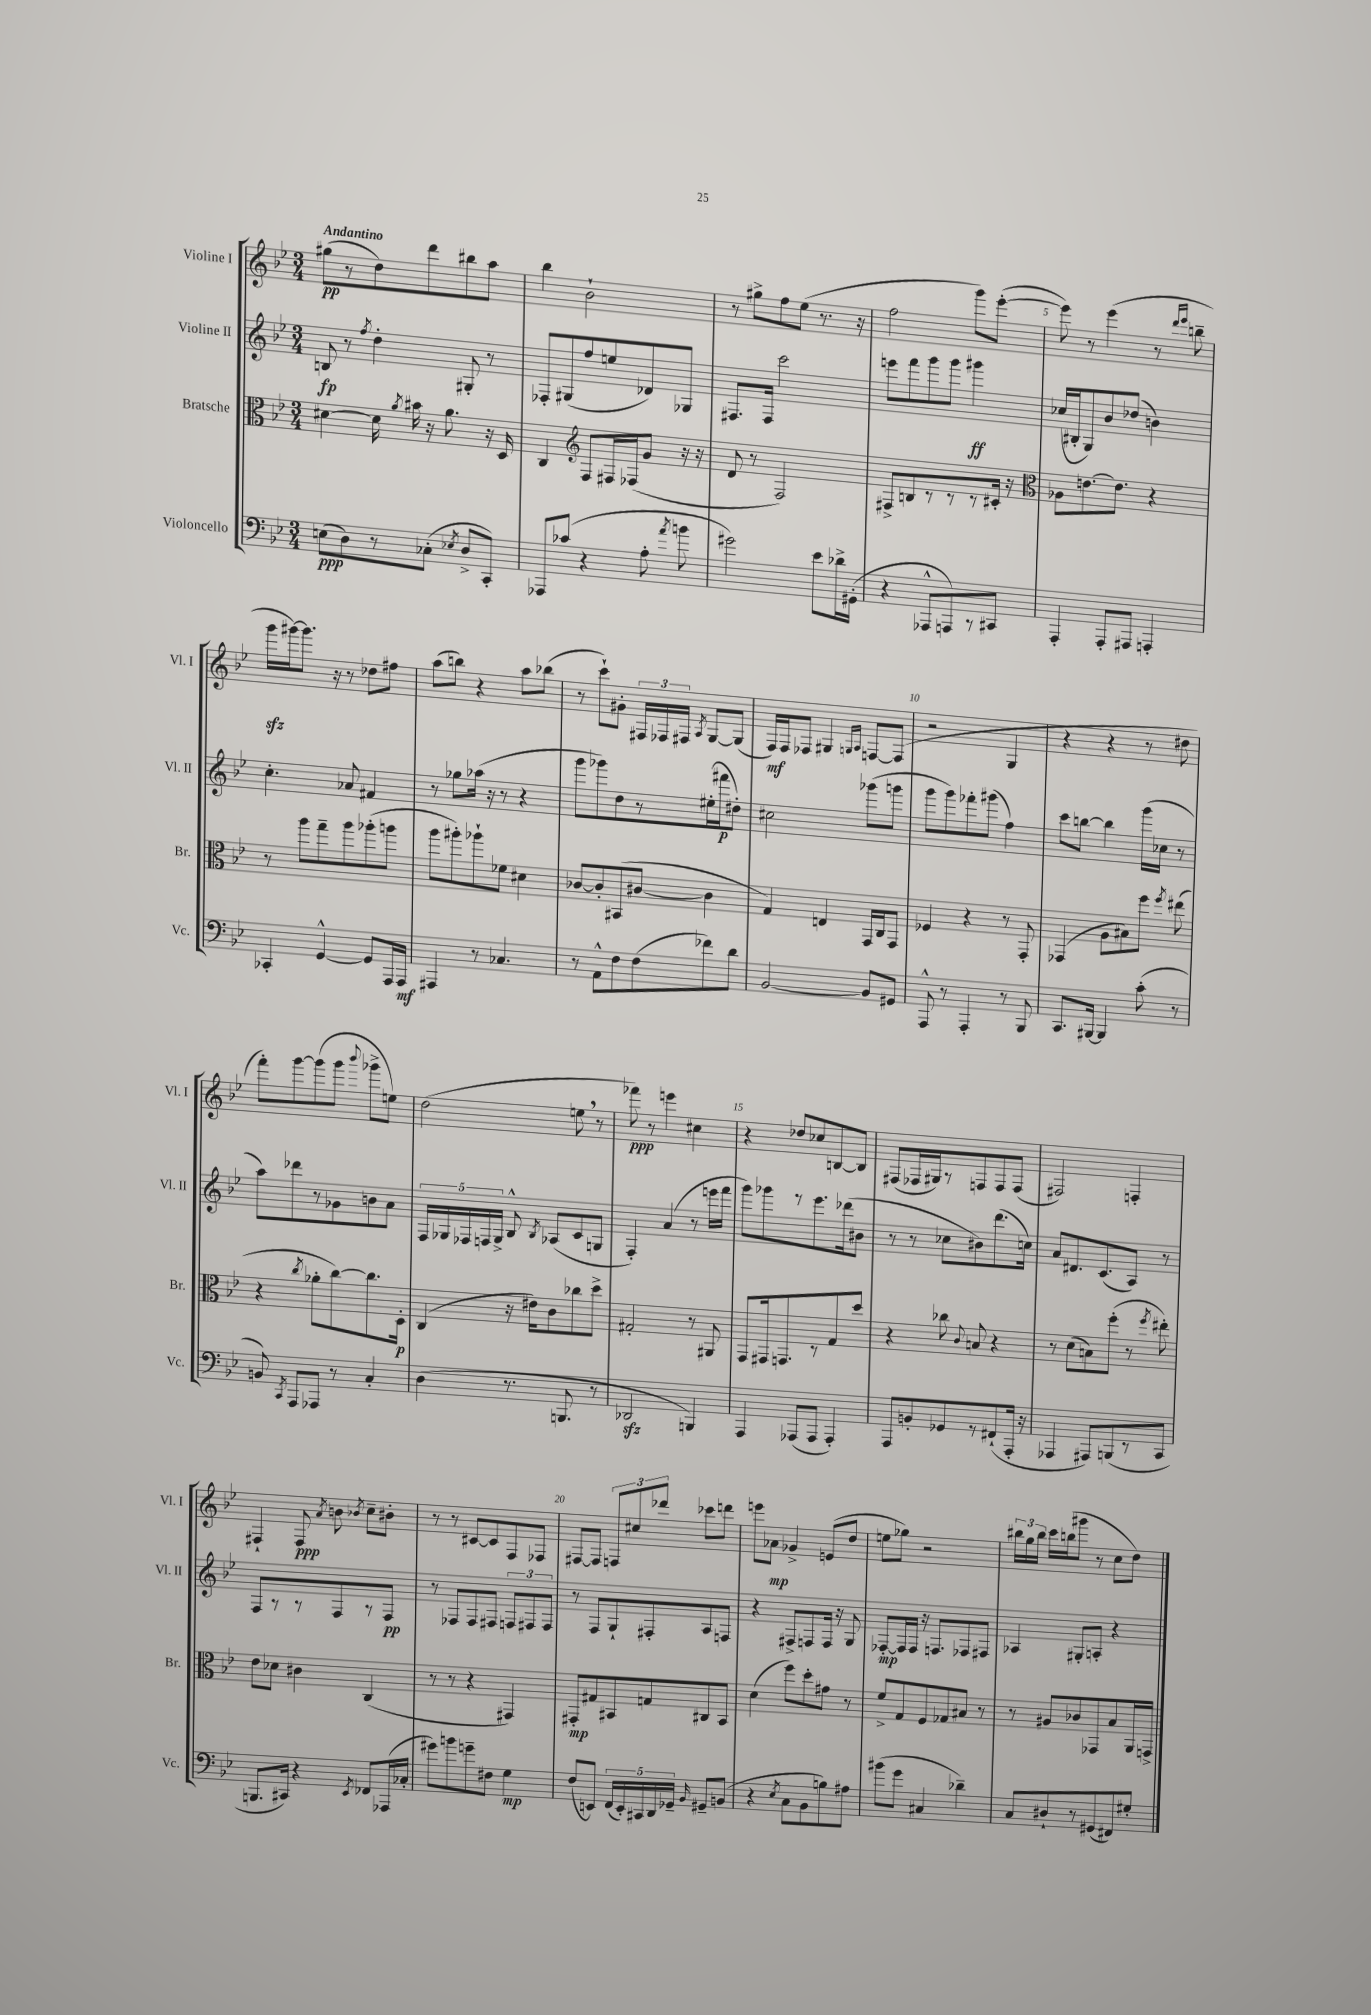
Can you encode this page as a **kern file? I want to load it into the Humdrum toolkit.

**kern	**kern	**kern	**kern
*staff4	*staff3	*staff2	*staff1
*clefF4	*clefC3	*clefG2	*clefG2
*k[b-e-]	*k[b-e-]	*k[b-e-]	*k[b-e-]
*M3/4	*M3/4	*M3/4	*M3/4
(8E\L	[4d#\	8B/	(8gg#\L
8D\)	.	8r	8r
.	.	8qff/	.
8r	16d#\]	4dd'\	8dd\)
.	8qa/	.	.
.	16b#\	.	.
(8C-'\J	16r	.	8ddd\
.	8.a\	.	.
8qE-/	.	.	.
8D^/L	.	8G#'/	8bb#\
8CC'/J)	16r	8r	8aa\J
.	16D/	.	.
=	=	=	=
8AAA-/L	4C/	8F-'/L	4bb-\
(8c-/J	.	(8G#/	.
*	*clefG2	*	*
4r	8F/L	8ff/	2b-`\
.	16F#/L	8ee/	.
.	(16F-/J	.	.
8A'\	8g/J	8d-/)	.
8qa/	.	.	.
8b\	16r	8G-/J	.
.	16r	.	.
=	=	=	=
2g#\)	8d/	8.F#/L	8r
.	8r	.	8gg#^\L
.	.	16F#/Jk	.
.	2F/)	2ccc\	8ff\
.	.	.	(8ee-\J
8e-\L	.	.	8.r
16d-^\L	.	.	.
(16GG#'\JJ	.	.	16r
=	=	=	=
4r	8F#^/L	8eee\L	2ff\
.	8B/	8fff\	.
8AAA-^^/L	8r	8ggg\	.
8AAA/)	8r	8ggg\J	.
8r	8r	4ggg#\	8ggg\L)
8CC#/J	16c#'/Jk	.	([8eee-'\J
.	16r	.	.
=	=	=	=
*	*clefC3	*	*
4AAA'/	8A-\L	(16cc-/LL	8eee-\])
.	.	16B#'/J	.
.	[8.e\	8G/)	8r
8AAA'/L	.	8b-/	(4eee-\
.	8.e\]J	.	.
8AAA#/J	.	(8dd-/J	.
4AAA'/	4r	4b\)	8r
.	.	.	16qqddd/LL
.	.	.	16qqeee-/JJ
.	.	.	8bb~\
=	=	=	=
4CC-'/	8r	4.cc'\	16ggg\LL
.	.	.	[16ggg#\J)
.	8aa\L	.	8.ggg#\]J
[4GG^^/	8gg~\	.	.
.	.	.	16r
.	8aa\	8a-/	8r
8GG/]L	(8aa-'\	4f#/	8dd-\L
16AAA/L	8aa\J	.	8ff#\J
16AAA/JJ	.	.	.
=	=	=	=
4AAA#/	8aa\L	8r	(8aa\L
.	8aa#'\)	8gg-\L	8bb\J)
8r	8aa-`\	(16aa-\Jk	4r
.	.	16r	.
4.C-/	8f-\J	8r	.
.	4d#\	4r	8aa\L
.	.	.	(8bb-\J
=	=	=	=
8r	[8c-/L	8ggg\L	8r
8AA^^\L	8c-'/]	8ggg-\)	8ccc`\L)
8F\	(8BB#/	8dd\	8g#'\J
(8F\	[8c#/J	8r	24F#/LL
.	.	.	24F-/
.	.	.	24F#/JJ
.	.	.	8qA/
8f-\)	4c#\]	(16ee#'\L	[8G/L
.	.	16fff#\J	.
8d\J	.	8dd#'\J)	(8G/]J
=	=	=	=
[2BB-/	4G/)	2cc#\	16F/LL)
.	.	.	16F/J
.	.	.	8F-/J
.	4E/	.	4G#/
.	.	.	16qqG/LL
.	.	.	16qqA/JJ
8BB-/]L	16GG/LL	(8ggg-\L	[8F/L
.	16C/J	.	.
8GG#/J	8GG/J	8ggg\J	(8F/]J
=	=	=	=
8AAA^^/	4F-/	8ggg\L	2r
8r	.	8ggg\)	.
4AAA'/	4r	8fff-'\	.
.	.	(8ggg#\J	.
8r	8r	4ff\)	4G/
8BBB-/	8GG'/	.	.
=	=	=	=
8.CC/L	(4GG-/	8ccc\L	4r
.	.	[8bb\J	.
[16BBB#/Jk	.	.	.
4BBB#/]	8A\L	4bb\]	4r
.	8B#\)	.	.
(8c'\	8ff\J	(16ggg\LL	8r
.	.	16cc-\JJ	.
.	8qff/	.	.
8r	(8ee#\	8r	8dd#\
=	=	=	=
8BB/)	4r	8aa\L)	8fff'\L)
8qCC/	.	.	.
8AAA/L	.	8ddd-\	[8ggg\
.	8qcc/	.	.
8AAA-/J	8a-'\L	8r	(8ggg\]
8r	[8cc\)	8g-\	8ggg\J
.	.	.	8qqbbb-/
4C'/	8.cc\]	8b\	8ggg-^\L
.	.	8a\J	8ee\J)
.	16D'\Jk	.	.
=	=	=	=
(4D\	(4C/	20F/LL	(2dd\
.	.	20G-/	.
.	.	20F-/	.
.	.	20F/	.
.	.	20G-^/JJ	.
8.r	16r	8B-^^/	.
.	16e#\LK)	.	.
.	.	8qB-/	.
.	8c\	(8A-/L	.
8.BBB/	.	.	.
.	8cc-\	8c/	8ee\
8r	8dd^\J	8G/J	8r
=	=	=	=
2DD-/	2G#'/	4F'/)	8fff-\)
.	.	.	8r
.	.	(4a/	4eee\
4BBB/)	8r	8r	4cc#\
.	8AA#/	16eee\LL	.
.	.	16fff\JJ	.
=	=	=	=
4AAA/	8GG/L	8ggg\L)	4r
.	16GG#/k	8ggg-\	.
.	8.GG/	.	.
(8AAA-/L	.	8r	8dd-/L
8AAA-/J	8r	8.eee-\	8cc-/
4AAA-'/)	8G/	.	[8B/
.	.	(16ddd-\k	.
.	8dd/J	8b#\J	8B/]J
=	=	=	=
8AAA/L	4r	8r	(8F#/L
8BB'/	.	8r	16F-/L
.	.	.	16G#/J)
8GG-/	8cc-\	8cc-\L	8r
.	8qqc/	.	.
8r	8B/	8b#\)	8F/
(8FF#`/	4r	(8.ddd\	8F/
16AAA'/Jk	.	.	(8F/J
16r	.	16cc\Jk)	.
=	=	=	=
4AAA-/	8r	8a/L	2F#/)
.	(8d\L	8.d#/	.
8AAA#/L)	8B\)	.	.
.	.	(8.c/	.
(8BBB/	(8ff'\J	.	.
8r	8r	8A/J)	4F'/
.	8qff/	.	.
8CC/J	8ee#'\)	8r	.
=	=	=	=
8.BBB/L	8e-\L	8F/L	4F#`/
.	8d-\J	8r	.
16CC#/Jk)	.	.	.
4r	4c#\	8r	8F#/
.	.	.	8qa/
.	.	8F/	8b\
8qEE-/	.	.	8qb-/
8FF-/L	(4C/	8r	8cc~\L
(16AAA-/L	.	8F/J	8b#'\J
16C-'/JJ	.	.	.
=	=	=	=
8g#\L)	8r	8r	8r
8b\	8r	8F-/L	8r
8g~\	4r	8F-/	[8c#/L
8F#\J	.	8F#/J	8c#/]
4G\	4GG#/)	12F/L	8F/
.	.	12F#/	.
.	.	.	8F-/J
.	.	12F#/J	.
=	=	=	=
(8F/L	8GG#'/L	8r	[8F#/L
8EE/J)	8G#/	8F/L	8F#/]J
(20FF/LL	8BB#/	8G`/	12F/L
20EE'/)	.	.	.
.	.	.	12cc#/
20CC#/	.	.	.
.	8G/	8F#'/	.
20DD/	.	.	.
.	.	.	12ddd-/J
20GG-~/JJ	.	.	.
16qqBB-/	.	.	.
8GG#~/L	8C#/	8A/	8ccc-\L
(8BB/J	8BB#/J	8F/J	8ddd\J
=	=	=	=
4r	(4d\	4r	8eee\L
.	.	.	8a-\J
8qE-/	.	.	.
8C\L	8ff\L)	8F#^/L	4g-^/
8BB-\	8dd'\	8F/	.
8B\)	8g#\J	16F/Jk	(8e/L
.	.	16r	.
8A#\J	8r	8G/	8dd/J
=	=	=	=
(8b#\L	8f^/L	[8F-'/L	8ee\L
8g\J	8G/	16F-/]L	8gg-\J)
.	.	16F-/JJ	.
4C#/	8F/	16r	2r
.	.	8.F/L	.
.	8G-/	.	.
4d-~\)	8B#/J	8F-/	.
.	8r	8F#/J	.
=	=	=	=
8C/L	8r	4A-/	24bb#\LL
.	.	.	24gg\
.	.	.	24bb#\JJ
8D#`/	8A#/L	.	16ccc\LL
.	.	.	(16bb\J
8r	8c-/	8G#'/L	8ggg#\J
(8GG#/	8GG-/	8A'/J	8r
8FF#/)	8B-/	4r	8cc\L
8G#'/J	16AA/L	.	8dd\J)
.	16GG^/JJ	.	.
==	==	==	==
*-	*-	*-	*-
